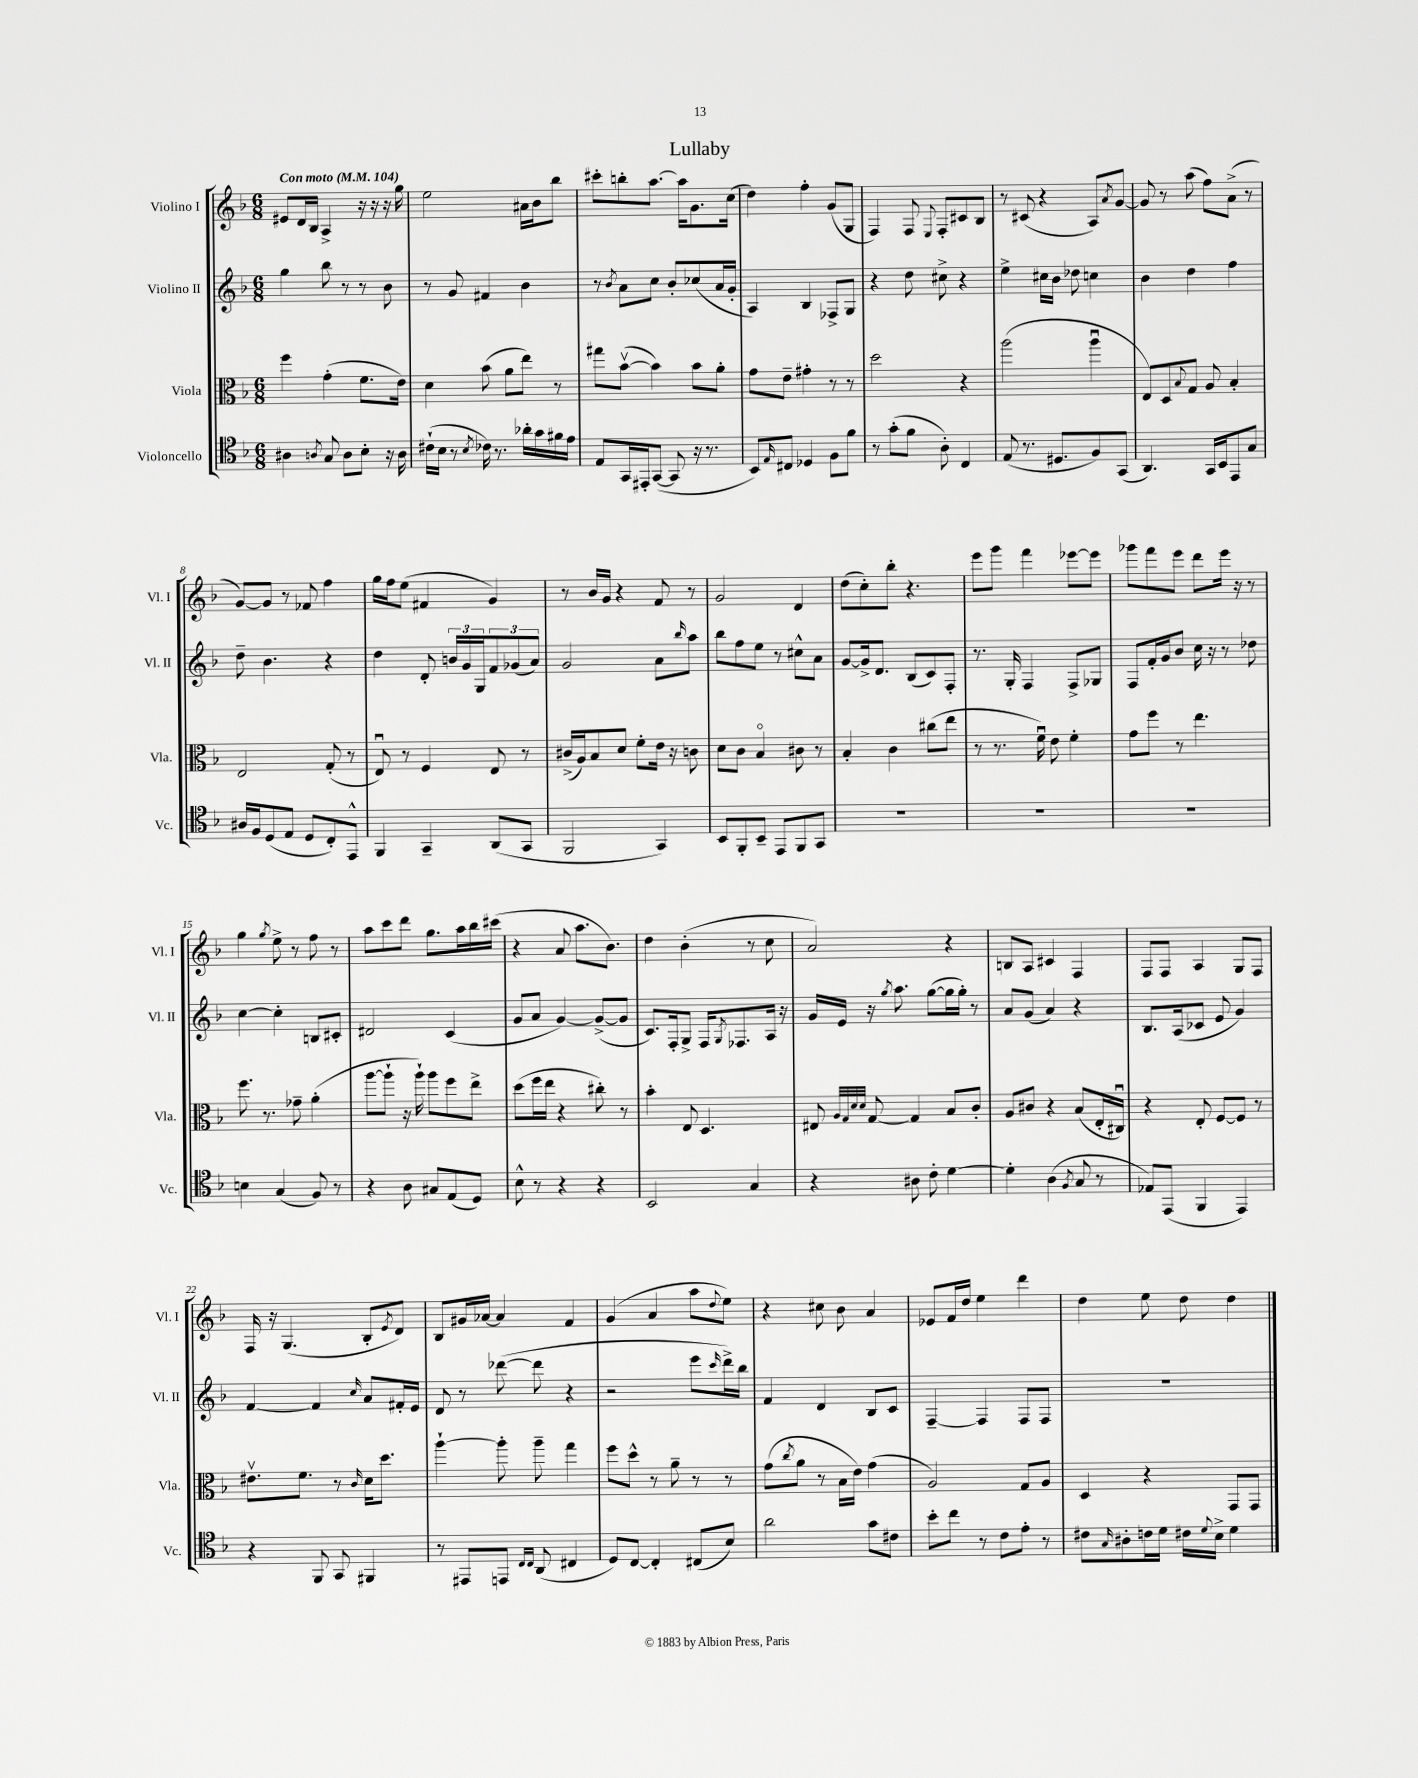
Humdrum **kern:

**kern	**kern	**kern	**kern
*part4	*part3	*part2	*part1
*staff4	*staff3	*staff2	*staff1
*I"Violoncello	*I"Viola	*I"Violino II	*I"Violino I
*I'Vc.	*I'Vla.	*I'Vl. II	*I'Vl. I
*clefC4	*clefC3	*clefG2	*clefG2
*k[b-]	*k[b-]	*k[b-]	*k[b-]
*M6/8	*M6/8	*M6/8	*M6/8
*MM104	*MM104	*MM104	*MM104
=1	=1	=1	=1
!	!	!	!LO:TX:a:B:t=Con moto
4A#X\	4ff\	4gg\	8e#X/L
.	.	.	16d/L
.	.	.	16B-/JJ
8qAn/	.	.	.
8G/	(4g'\	8bb-\	4A^/
8A\L	.	8r	.
8B-'\J	8.f\L	8r	16r
.	.	.	16r
16r	.	8b-\	16r
16A\	16e\Jk)	.	16gg\
=2	=2	=2	=2
(16c#X`\LL	4d\	8r	2ee\
16B-\JJ	.	.	.
8r	.	8g/	.
8qB-/	.	.	.
16c-X\)	(8b-\	4f#X/	.
8.r	.	.	.
.	8a\L	.	.
16a-X'\LL	8ee\J)	4b-\	16a#X\LL
16g\	.	.	16b-\J
16f#X\	8r	.	8bb-\J
16e\JJ	.	.	.
=3	=3	=3	=3
8E/L	8gg#X\L	8r	8ccc#X'\L
.	.	8qb-/	.
16GG/L	([8b-v\J	8a\L	8bbn'\
16EE#X'/J	.	.	.
([8GG/J	4b-\])	8cc\J	[8.aa\J
8GG/]	.	8b-'/L	.
.	.	.	16aa\KL]
16r	8b-\L	(8cc-X/	8.g\
8.r	.	.	.
.	8a'\J	16a/L	.
.	.	16g'/JJ	(16cc\Jk
=4	=4	=4	=4
8BB-/L)	8g\L	4A/)	4dd\)
16qqE/	.	.	.
8C#X/J	8e~\J	.	.
4D-X/	4g#X'\	4B-/	4ff'\
8F\L	8r	8F-X^/L	(8g/L
8f\J	8r	8G/J	8G/J
=5	=5	=5	=5
8r	2dd\	4r	4F/)
(8g'\L	.	.	.
8f\J	.	8dd\	8F/
.	.	.	8qqE/
8A'\)	.	8cc#X^\	8F'/L
4C/	4r	4r	8c#X/
.	.	.	8B-/J
=6	=6	=6	=6
(8E/	(2aa\	4ee^\	8r
8.r	.	.	(8c#X/
.	.	16cc#X\LL	4r
8.D#X/L	.	16b-\JJ	.
.	.	8dd-X\	.
8F/)	4aau\	4ccn\	8A/L)
.	.	.	8qa/
(8GG/J	.	.	[8g/J
=7	=7	=7	=7
4.AA/)	8E/L)	4b-\	8g/]
.	8D/	.	8r
.	8qqB-/	.	.
.	8G/J	4dd\	(8aa\
16GG/LL	8A/	.	8ff\L)
16BB-/J	.	.	.
8EE/	4B-'/	4ff\	(8a^\J
8G/J	.	.	8r
!!LO:LB:g=z
=8	=8	=8	=8
16A#X/LL	2E/	8dd~\	[8g/L)
16F/J	.	.	.
(8D/	.	4.b-\	8g/J]
8E/J	.	.	8r
8D/L	.	.	8f-X/
8C'/)	(8G'/	4r	4ff\
8EE^^/J	8r	.	.
=9	=9	=9	=9
4FF/	8Eu/)	4dd\	16gg\LL
.	.	.	16ff\J
.	8r	.	(8ee\J
4GG~/	4F/	8d'/	4f#X/
.	.	24bn/LL	.
.	.	24g/	.
.	.	24G/J	.
(8AA/L	8E/	12f/	4g/)
.	.	(12g-X/	.
8GG/J	8r	.	.
.	.	12a/J)	.
=10	=10	=10	=10
2FF/	(16c#X^/LL	2g/	8r
.	16A/J)	.	.
.	8B-/	.	16b-/LL
.	.	.	16g/JJ
.	8d/J	.	4r
.	8f'\L	.	.
4GG/)	16e\Jk	8a\L	8f/
.	16r	.	.
.	.	16qqbb-/	.
.	8cn\	8aa\J	8r
=11	=11	=11	=11
8BB-/L	8d\L	8bb-\L	2g/
8FF'/	8c\J	8ff\	.
8BB-~/J	4B-/	8ee\J	.
8EE/L	.	8r	.
8FF/	8c#X\	8cc#X^^\L	4d/
8GG/J	8r	8a\J	.
=12	=12	=12	=12
2.r	4B-'/	[8g/L	(8dd\L
.	.	16g^/k]	8cc'\)
.	.	8.d/J	.
.	4c\	.	8bb-'\J
.	.	(8B-/L	4.r
.	(8cc#X\L	8c/)	.
.	8ee\J	8F'/J	.
=13	=13	=13	=13
2.r	8r	8.r	8eee\L
.	8.r	.	8ggg\J
.	.	16G'/	.
.	.	4F/	4fff\
.	16fu\)	.	.
.	8e\	.	.
.	4f'\	8F^/L	[8eee-X\L
.	.	8G-X/J	8eee-\J]
=14	=14	=14	=14
2.r	8g\L	8F/L	8ggg-X\L
.	8ff\J	16f'/L	8fff\
.	.	16g/J	.
.	8r	8b-/J	8eee\J
.	4.ee\	16cc\	8ddd\L
.	.	16r	.
.	.	8r	16eee\Jk
.	.	.	16r
.	.	8dd-X\	8r
!!LO:LB:g=z
=15	=15	=15	=15
4Bn\	8.ff\	[4cc\	4gg\
.	8.r	.	.
.	.	.	8qgg/
(4G/	.	4cc'\]	8ee^\
.	8g-X~\	.	8r
8F/)	(4a'\	8Bn/L	8ff\
8r	.	8c#X'/J	8r
=16	=16	=16	=16
4r	[8aa\L	2d#X/	8aa\L
.	8aa`\J]	.	8ccc\
8A\	16r	.	8ddd\J
.	16aa`\)	.	.
8G#X/L	8aa\L	.	8.gg\L
(8E/	8ff\	(4c/	.
.	.	.	16aa\L
8D/J)	8ee^\J	.	16bb-\
.	.	.	(16ccc#X\JJ
=17	=17	=17	=17
8B-^^\	(8dd\L	8g/L	4r
8r	16ff\L	8a/J	.
.	16ee\JJ	.	.
4r	4r	[4g/)	8a/
.	.	.	8.aa\L
4r	8cc#X'\)	(8g^/L_	.
.	.	.	8.b-\J)
.	8r	8g/J]	.
=18	=18	=18	=18
2BB-/	4b-'\	8.c/L)	4dd\
.	.	16F'/k	.
.	8E/	8G^/J	(4b-'\
.	4.D/	16F/KL	.
.	.	8qG/	.
.	.	8.F-X/	.
4G/	.	.	8r
.	.	16A/Jk	8cc\
.	.	16r	.
=19	=19	=19	=19
4r	8E#X/	16g/LL	2a/)
.	.	16e/JJ	.
.	32qqA/LLL	.	.
.	32qqG/	.	.
.	32qqd/	.	.
.	32qqd/JJJ	.	.
.	[8G/	16r	.
.	.	8qgg/	.
.	.	8.aa\	.
8A#X\	4G/]	.	.
8c'\	.	([8gg\L	.
[4d\	8B-/L	16gg\L]	4r
.	.	16gg'\JJ)	.
.	8c'/J	8r	.
=20	=20	=20	=20
4d'\]	8A/L	8a/L	8Bn/L
.	8c#X/J	(8g/J	8A/J
(4A\	4r	4a/)	4c#X/
8qF/	.	.	.
8G/	(8B-/L	4r	4F/
8r	16E'/L	.	.
.	16C#Xu/JJ)	.	.
=21	=21	=21	=21
8E-X/L)	4r	8.B-/L	8F/L
(8EE/J	.	.	8F/J
.	.	(16A/k	.
4FF/	8E'/	8c-X/J	4A/
.	[8F/L	8e/	.
4EE/)	8F/J]	4g/)	8G/L
.	8r	.	8F/J
!!LO:LB:g=z
=22	=22	=22	=22
4r	8.e#Xv\L	[4f/	16F/
.	.	.	16r
.	.	.	(4.G/
.	8.f\J	.	.
8FF/	.	4f/]	.
8GG/	8r	.	.
.	16qqc/	16qqcc/	.
4FF#X/	16d\KL	8a/L	8B-'/L
.	8.dd\J	.	.
.	.	.	8qe/
.	.	16f#X'/L	8d/J)
.	.	16e/JJ	.
=23	=23	=23	=23
8r	[4aa`\	8d/	8B-/L
8EE#X/L	.	8r	16g#X/L
.	.	.	[16a-X/JJ
8EEn/J	8aa'\]	([8ddd-X\	4a-/]
16qqC/LL	.	.	.
16qqC/JJ	.	.	.
(8AA/	8aa~\	8ddd-\]	.
4C#X/	4gg\	4r	4f/
=24	=24	=24	=24
8D/L)	8ff\L	2r	(4g/
[8C/J	8dd^^\J	.	.
4C'/]	8r	.	4a/
.	8a~\	.	.
(8C#X/L	8r	8eee\L	8aa\L
.	.	16qqccc/	8qqdd/
8B-/J)	8r	16ddd^\L)	8ee\J)
.	.	16bb-\JJ	.
=25	=25	=25	=25
2a\	(8g\L	4f/	4r
.	8qcc/	.	.
.	8a\J	.	.
.	8r	4d/	8cc#X\
.	16B-\LL	.	8b-\
.	16e\JJ)	.	.
8g\L	(4g\	8B-/L	4a/
8c#X\J	.	8c/J	.
=26	=26	=26	=26
8b-'\L	2A/)	[4F~/	8e-X/L
8cc\J	.	.	16f/L
.	.	.	16dd/JJ
8r	.	4F/]	4ee\
8c\L	.	.	.
8e'\J	8G/L	8F/L	4ddd\
8r	8A/J	8F/J	.
=27	=27	=27	=27
8c#X\L	4D/	2.r	4dd\
16qqG/	.	.	.
8A#X'\	.	.	.
16cn\L	4r	.	8ee\
16d\JJ	.	.	.
16c#X\LL	.	.	8dd\
8qqd/	.	.	.
16B-^\JJ	.	.	.
4d\	8GG/L	.	4dd\
.	8GG/J	.	.
==	==	==	==
*-	*-	*-	*-
